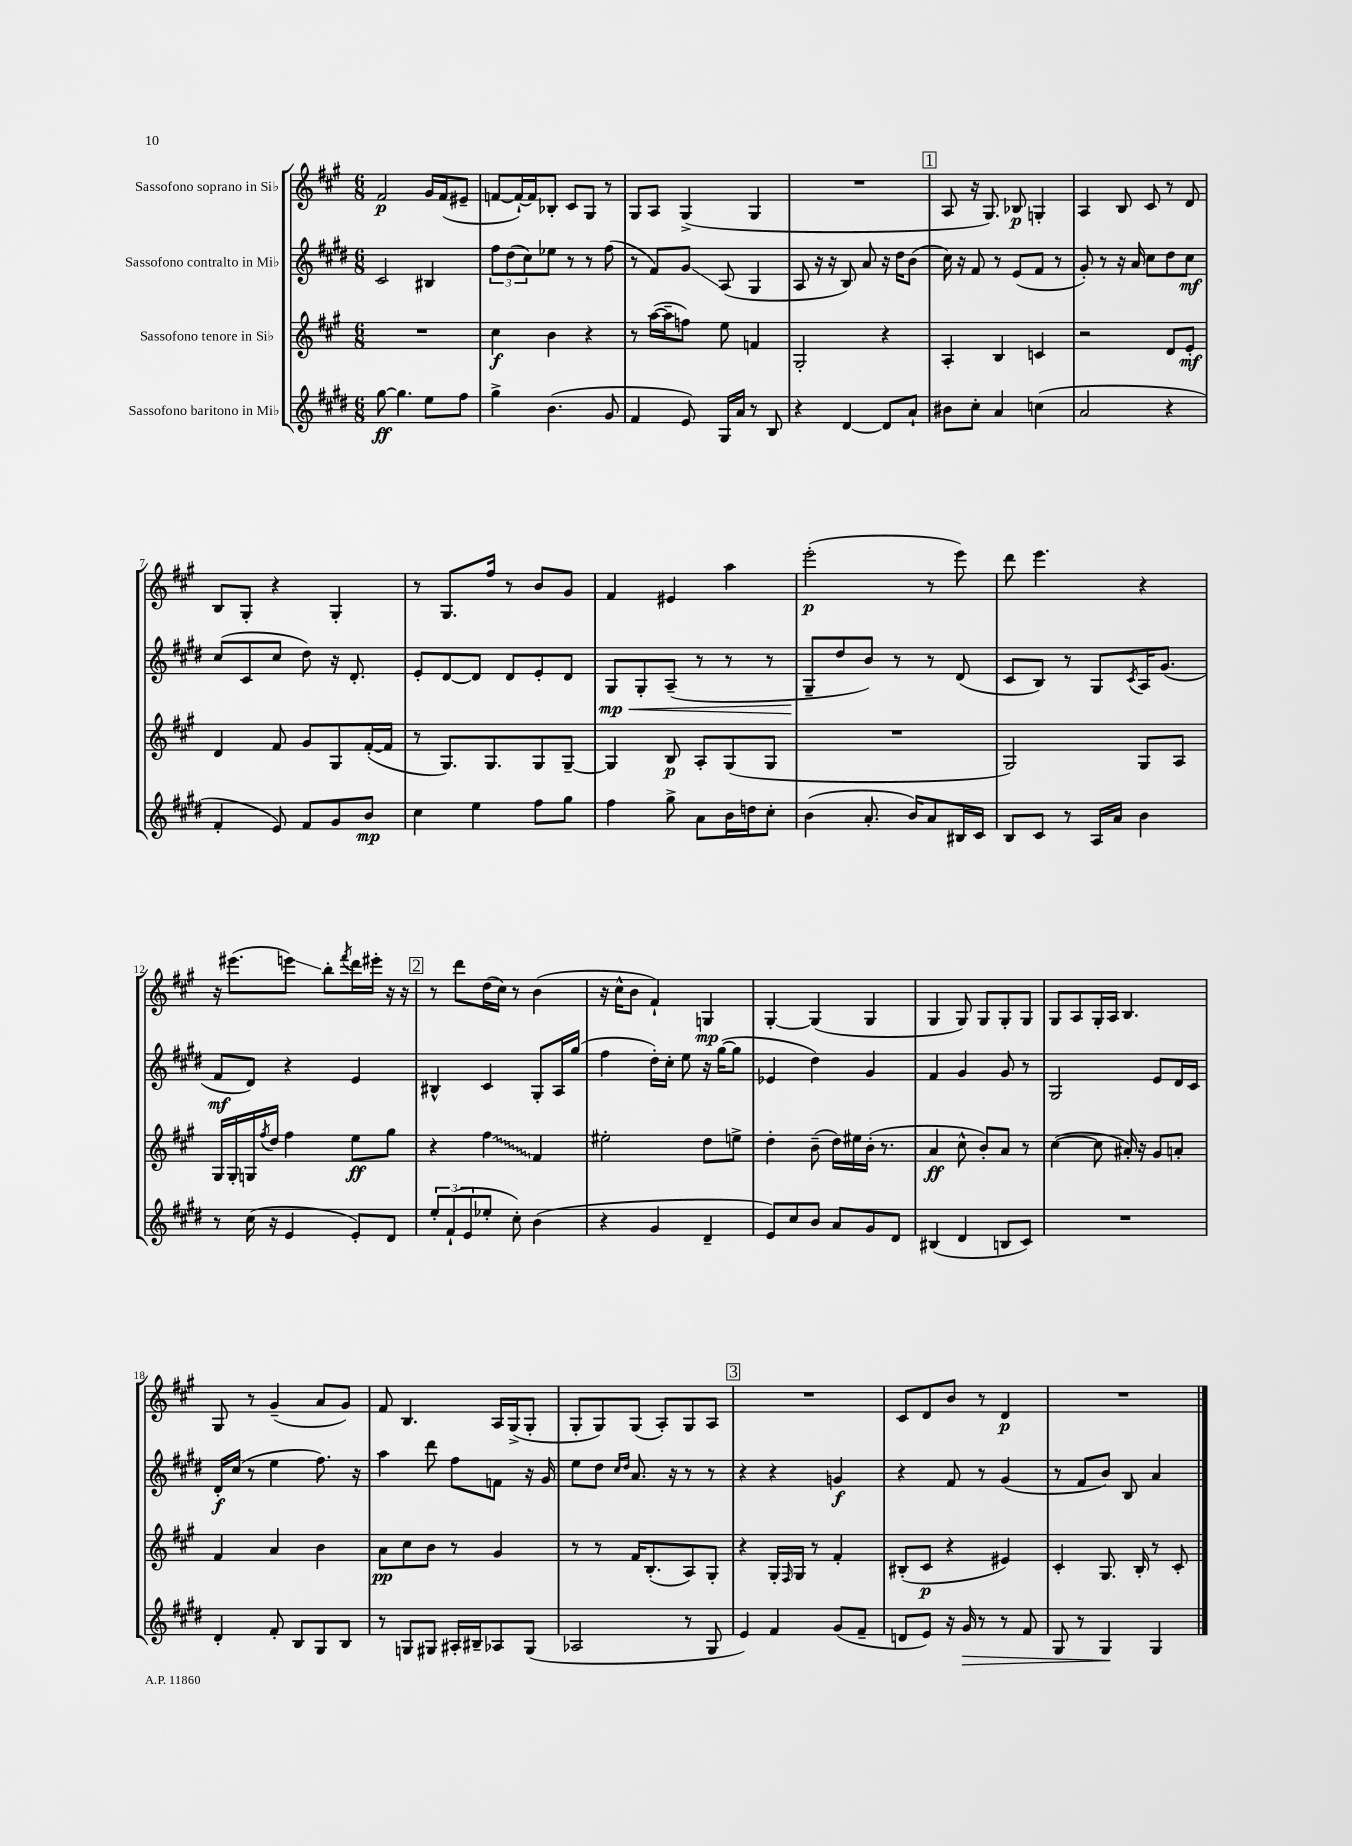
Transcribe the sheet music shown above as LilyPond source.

<<
\new StaffGroup <<
\new Staff = "s0" \with { instrumentName = "Sassofono soprano in Sib" } {
    \clef treble \key a \major \numericTimeSignature \time 6/8
    fis'2\p gis'16 fis'16( eis'8-- |
    f'8~ f'16~-!) f'16 bes8-. cis'8 gis8 r8 |
    gis8 a8 gis4->( gis4 |
    R2. |
    \mark \markup { \box "1" } a8 r16 gis8.) bes8\p g4-. |
    a4 b8 cis'8 r8 d'8 |
    b8 gis8-. r4 gis4-. |
    r8 gis8. fis''16 r8 b'8 gis'8 |
    fis'4 eis'4 a''4 |
    e'''2-.\p( r8 e'''8) |
    d'''8 e'''4. r4 |
    r16 eis'''8.( e'''8\glissando) b''8-. \acciaccatura { fis'''8 } d'''16 eis'''16-. r16 r16 |
    \mark \markup { \box "2" } r8 d'''8 d''16( cis''16) r8 b'4( |
    r16 cis''16-^ b'8 fis'4-!) g4\mp |
    gis4~-. gis4( gis4 |
    gis4 gis8) gis8 gis8-. gis8 |
    gis8 a8 gis16-. a16 b4. |
    gis8 r8 gis'4--( a'8 gis'8) |
    fis'8 b4. a16 gis16->( gis8-. |
    gis8-. gis8) gis8( a8-.) gis8 a8 |
    \mark \markup { \box "3" } R2. |
    cis'8 d'8 b'8 r8 d'4\p |
    R2. \bar "|." |
}
\new Staff = "s1" \with { instrumentName = "Sassofono contralto in Mib" } {
    \clef treble \key e \major \numericTimeSignature \time 6/8
    cis'2 bis4 |
    \tuplet 3/2 { fis''8 dis''8( cis''8) } ees''8 r8 r8 fis''8( |
    r8 fis'8) gis'8\glissando a8( gis4 |
    a8 r16 r16 b8) a'8 r16 dis''16 b'8( |
    \mark \markup { \box "1" } cis''16) r16 fis'8 r8 e'8( fis'8 r8 |
    gis'8-.) r8 r16 a'16 cis''8 dis''8 cis''8\mf |
    cis''8( cis'8 cis''8 dis''8) r16 dis'8.-. |
    e'8-. dis'8~ dis'8 dis'8 e'8-. dis'8 |
    gis8\mp\< gis8-. a8--( r8 r8 r8 |
    gis8--\! dis''8 b'8) r8 r8 dis'8( |
    cis'8 b8) r8 gis8 \acciaccatura { cis'8 } a16 gis'8.( |
    fis'8\mf dis'8) r4 e'4 |
    \mark \markup { \box "2" } bis4-^ cis'4 gis8-. a16 gis''16( |
    fis''4 dis''16-.) cis''16-. e''8 r16 gis''16~( gis''8 |
    ees'4 dis''4) gis'4 |
    fis'4 gis'4 gis'8 r8 |
    gis2 e'8 dis'16 cis'16 |
    dis'16-.\f cis''16( r8 e''4 fis''8.) r16 |
    a''4 dis'''8 fis''8 f'8 r16 gis'16 |
    e''8 dis''8 \grace { cis''16 dis''16 } a'8. r16 r8 r8 |
    \mark \markup { \box "3" } r4 r4 g'4\f |
    r4 fis'8 r8 gis'4( |
    r8 fis'8 b'8) b8 a'4 \bar "|." |
}
\new Staff = "s2" \with { instrumentName = "Sassofono tenore in Sib" } {
    \clef treble \key a \major \numericTimeSignature \time 6/8
    R2. |
    cis''4\f b'4 r4 |
    r8 a''16~( a''16-- f''8) e''8 f'4 |
    gis2-. r4 |
    \mark \markup { \box "1" } a4-. b4 c'4 |
    r2 d'8 e'8-.\mf |
    d'4 fis'8 gis'8 gis8 fis'16~-.( fis'16 |
    r8 gis8.) gis8. gis8 gis8~-- |
    gis4 b8\p a8-. gis8( gis8 |
    R2. |
    gis2) gis8 a8 |
    gis16 gis16-. g16 \acciaccatura { fis''8 } d''16 fis''4 e''8\ff gis''8 |
    \mark \markup { \box "2" } r4 \once \override Glissando.style = #'zigzag fis''4\glissando fis'4 |
    eis''2-. d''8 e''8-> |
    d''4-. b'8--( d''16) eis''16 b'16-.( r8. |
    a'4\ff cis''8-^ b'8-.) a'8 r8 |
    cis''4~( cis''8 ais'16-.) r16 gis'8 a'8-. |
    fis'4 a'4 b'4 |
    a'8\pp cis''8 b'8 r8 gis'4 |
    r8 r8 fis'16 b8.-.( a8) gis8-. |
    \mark \markup { \box "3" } r4 gis16-. \grace { fis16 } gis16 r8 fis'4-. |
    bis8-.( cis'8\p r4 eis'4) |
    cis'4-. gis8. b16-. r8 cis'8-. \bar "|." |
}
\new Staff = "s3" \with { instrumentName = "Sassofono baritono in Mib" } {
    \clef treble \key e \major \numericTimeSignature \time 6/8
    gis''8~\ff gis''4. e''8 fis''8 |
    gis''4-> b'4.( gis'8 |
    fis'4 e'8) gis16 a'16 r8 b8 |
    r4 dis'4~ dis'8 a'8-! |
    \mark \markup { \box "1" } bis'8 cis''8-. a'4 c''4( |
    a'2 r4 |
    fis'4-. e'8) fis'8 gis'8 b'8\mp |
    cis''4 e''4 fis''8 gis''8 |
    fis''4 gis''8-> a'8 b'16 d''16 cis''8-. |
    b'4( a'8.-. b'16) a'8 bis16 cis'16 |
    b8 cis'8 r8 a16 a'16 b'4 |
    r8 cis''16( r16 e'4 e'8-.) dis'8 |
    \mark \markup { \box "2" } \tuplet 3/2 { e''8-. fis'8-!( e'8 } ees''8-. cis''8-.) b'4( |
    r4 gis'4 dis'4-- |
    e'8) cis''8 b'8 a'8 gis'8 dis'8 |
    bis4( dis'4 b8 cis'8) |
    R2. |
    dis'4-. fis'8-. b8 gis8 b8 |
    r8 g8 gis8 ais16-. bis16-- aes8 gis8( |
    aes2 r8 gis8 |
    \mark \markup { \box "3" } e'4) fis'4 gis'8( fis'8-- |
    d'8 e'8) r16 gis'16\> r8 r8 fis'8 |
    gis8 r8 gis4\! gis4 \bar "|." |
}
>>
>>
